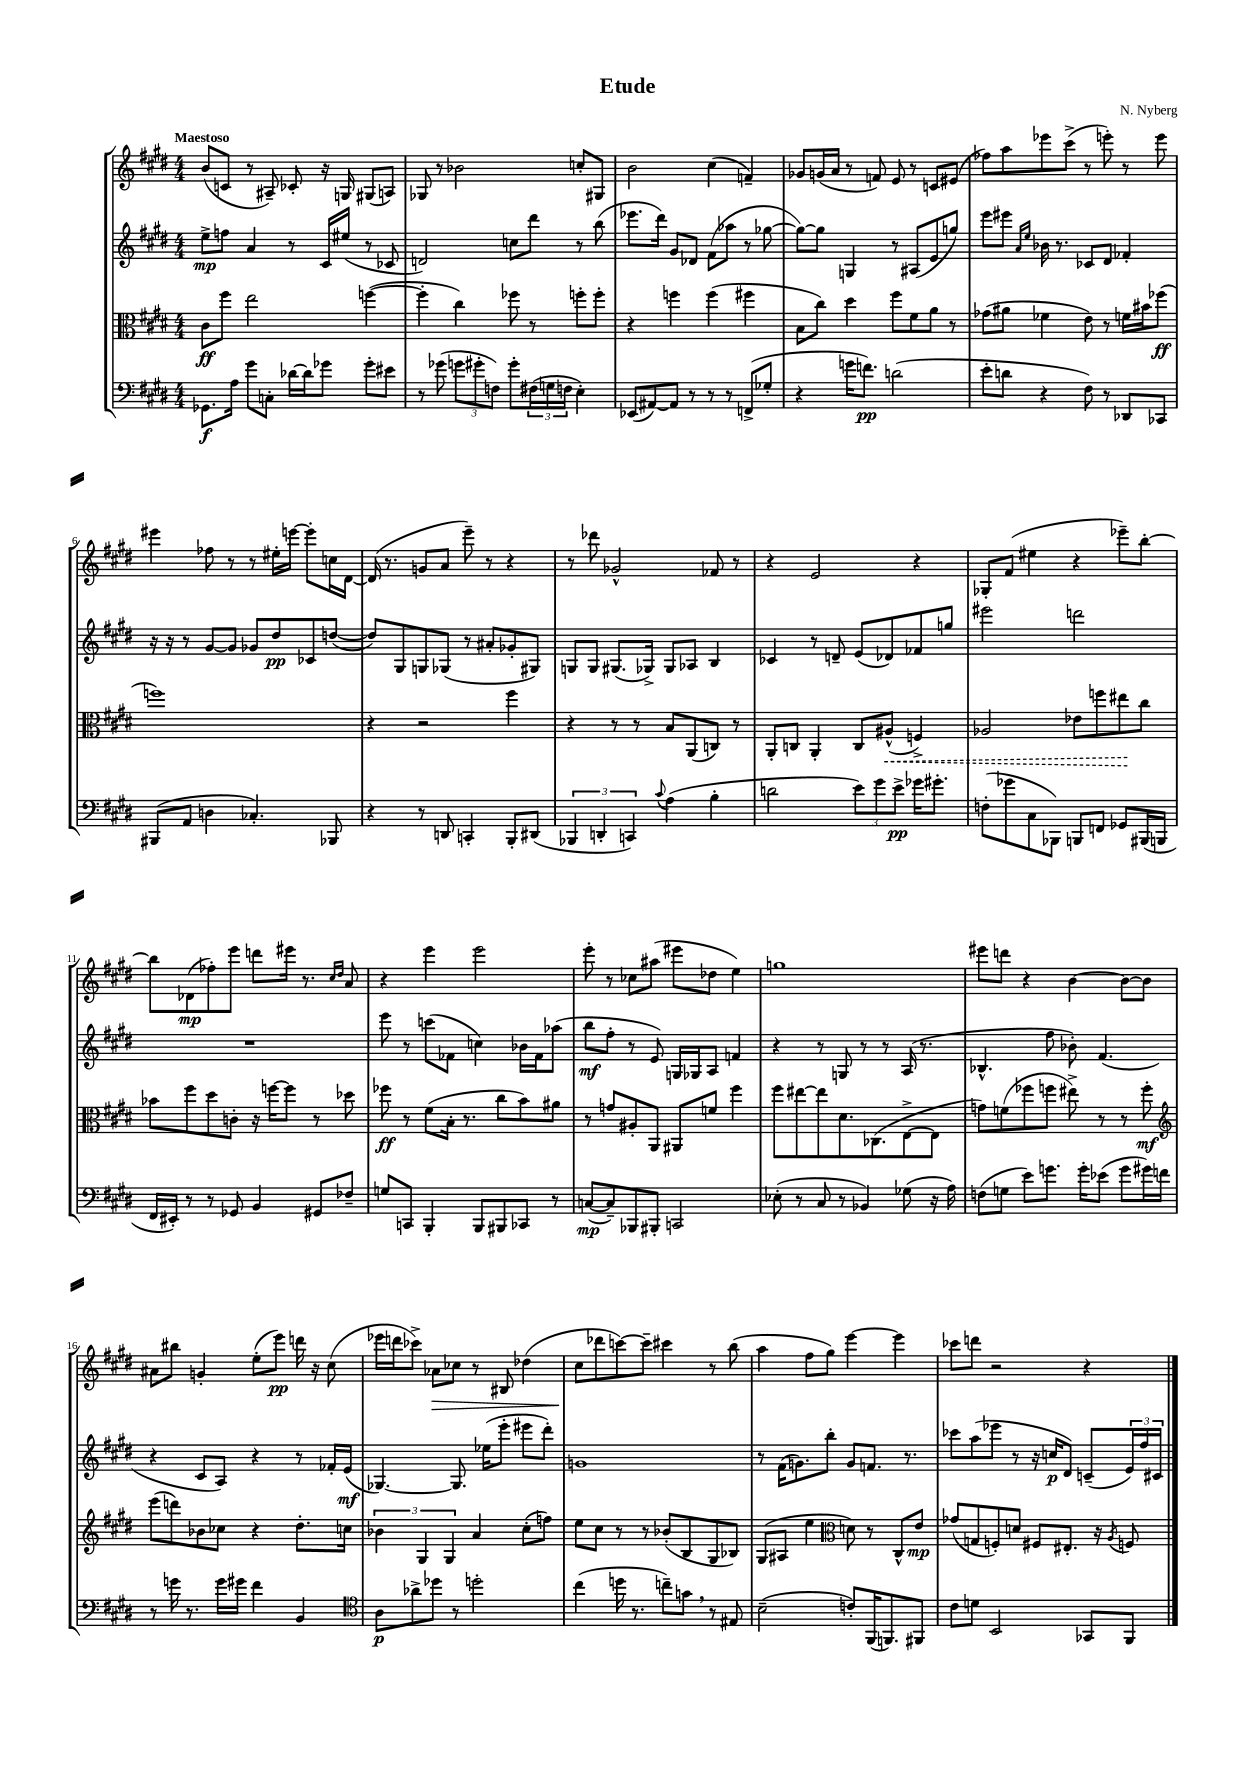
\header { title = "Etude" composer = "N. Nyberg" }
<<
\new StaffGroup <<
\new Staff = "s0" {
    \clef treble \key e \major \numericTimeSignature \time 4/4 \tempo "Maestoso"
    b'8( c'8 r8 ais8--) ces'8-. r16 g16 gis8( a8) |
    ges8 r8 bes'2 c''8-. gis8 |
    b'2 cis''4( f'4--) |
    ges'8 g'16( a'16 r8 f'8) e'8 r8 c'8 eis'8( |
    fes''8) a''8 ees'''8 cis'''8->( r8 e'''8-.) r8 e'''8 |
    eis'''4 fes''8 r8 r8 eis''16-. e'''16~ e'''8-. c''16 dis'16~ |
    dis'16( r8. g'8 a'8 e'''8--) r8 r4 |
    r8 des'''8 ges'2-^ fes'8 r8 |
    r4 e'2 r4 |
    ges8-. fis'8( eis''4 r4 ees'''8--) b''8~-. |
    b''8 des'8\mp( fes''8-.) e'''8 d'''8 eis'''16 r8. \grace { cis''16 dis''16 } a'8 |
    r4 e'''4 e'''2 |
    e'''8-. r8 ces''8 ais''8( eis'''8 des''8 e''4) |
    g''1 |
    eis'''8 d'''8 r4 b'4~ b'8~ b'8 |
    ais'8 bis''8 g'4-. e''8-.( e'''8\pp) d'''16 r16 cis''8( |
    ees'''16 d'''16 ces'''8->) aes'8\> ces''8 r8 bis8 des''4( |
    cis''8\! des'''8 c'''8~) c'''8-- cis'''4 r8 b''8( |
    a''4 fis''8 gis''8) e'''4~ e'''4 |
    ces'''8 d'''8 r2 r4 \bar "|." |
}
\new Staff = "s1" {
    \clef treble \key e \major \numericTimeSignature \time 4/4
    e''8->\mp f''8 a'4 r8 cis'16 eis''16( r8 ces'8 |
    d'2) c''8 dis'''8 r8 b''8( |
    ees'''8. dis'''16) gis'8 des'8 fis'8( aes''8 r8 ges''8~ |
    ges''8~) ges''8 g4 r8 ais8( e'8 g''8) |
    e'''8 eis'''8 \grace { a'16 e''16 } bes'16 r8. ces'8 dis'8 fes'4-. |
    r16 r16 r8 gis'8~ gis'8 ges'8 dis''8\pp ces'8 d''8~( |
    d''8) gis8 g8 ges8( r8 ais'8-. ges'8-. gis8) |
    g8 g8 gis8.( ges16->) ges8 aes8 b4 |
    ces'4 r8 d'8-- e'8( des'8) fes'8 g''8 |
    eis'''2 d'''2 |
    R1 |
    e'''8 r8 c'''8( fes'8 c''4) bes'16 fes'16 aes''8( |
    b''8\mf fis''8-. r8 e'8) g16 ges16 a8 f'4 |
    r4 r8 g8 r8 r8 a16( r8. |
    bes4.-^ fis''8 bes'8-.) fis'4.( |
    r4 cis'8 a8) r4 r8 fes'16-. e'16\mf( |
    ges4.~) ges8. ees''16( e'''8-. eis'''8 dis'''8-.) |
    g'1 |
    r8 fis'16( g'8.) b''8-. g'8 f'8. r8. |
    ces'''8 a''8( ees'''8 r8 r16 c''16\p dis'8) c'8--( \tuplet 3/2 { e'16) fis''16 cis'16 } \bar "|." |
}
\new Staff = "s2" {
    \clef alto \key e \major \numericTimeSignature \time 4/4
    cis'8\ff fis''8 e''2 f''4~( |
    f''4-. cis''4) fes''8 r8 f''8-. f''8-. |
    r4 f''4 f''4( fis''4 |
    b8 cis''8) dis''4 fis''8 fis'8 a'8 r8 |
    ges'8( ais'8 fes'4 e'8) r8 f'16 bis'16 fes''8\ff( |
    f''1) |
    r4 r2 fis''4 |
    r4 r8 r8 b8 a,8( c8) r8 |
    a,8-. c8 a,4-. c8 \once \override Hairpin.style = #'dashed-line ais8-^\<( f4->) |
    aes2 ees'8 f''8 eis''8\! cis''8 |
    bes'8 fis''8 dis''8 c'8-. r16 f''16~ f''8 r8 des''8 |
    fes''8\ff r8 fis'8( b16-. r8. cis''8 b'8) ais'8 |
    r8 g'8 ais8-. a,8 ais,8 f'8 fis''4 |
    fis''8 eis''8~ eis''8 dis'8. ces8.( e8~-> e8 |
    g'8) f'8( fes''8 f''8 eis''8->) r8 r8 f''8-.\mf |
    \clef treble e'''8( d'''8) bes'8 ces''8 r4 dis''8.-. c''16 |
    \tuplet 3/2 { bes'4 gis4 gis4 } a'4 cis''8-.( f''8) |
    e''8 cis''8 r8 r8 bes'8-.( b8 gis8 bes8) |
    gis8( ais8 e''4 \clef alto d'8) r8 cis8-^ e'8\mp |
    ges'8( g8 f8-.) d'8 fis8 eis8.-. r16 \acciaccatura { a8 } f8 \bar "|." |
}
\new Staff = "s3" {
    \clef bass \key e \major \numericTimeSignature \time 4/4
    ges,8.\f a16 gis'8 c8-. des'16~ des'16 ges'8 ges'8-. eis'8 |
    r8 ges'8( \tuplet 3/2 { g'8 gis'8-. f8) } gis'8-. \tuplet 3/2 { fis16( g16 f16 } e4-.) |
    ees,8( ais,8~) ais,8 r8 r8 r8 f,8->( ges8-. |
    r4 g'16 f'8.\pp) d'2( |
    e'8-. d'8 r4 fis8) r8 des,8 ces,8 |
    bis,,8( a,8 d4 ces4.-.) bes,,8 |
    r4 r8 d,8 c,4-. b,,8-. dis,8( |
    \tuplet 3/2 { bes,,4 d,4-. c,4) } \appoggiatura { cis'8 } a4( b4-. |
    d'2 \tuplet 3/2 { e'8) gis'8 e'8->\pp } ges'16 gis'8.-. |
    f8-.( ges'8 cis8 bes,,8) b,,8 f,8 ges,8 bis,,16( b,,16 |
    fis,16 eis,16-.) r8 r8 ges,8 b,4 gis,8 fes8-- |
    g8 c,8 b,,4-. b,,8 bis,,8 ces,8 r8 |
    c8~\mp( c8--) bes,,8 bis,,8-. c,2 |
    ees8-.( r8 cis8 r8 bes,4) ges8( r16 a16) |
    f8( g8 e'8) g'8. g'16-. ees'8( g'8 gis'16) f'16 |
    r8 g'16 r8. g'16 gis'16 fis'4 b,4 |
    \clef tenor a8\p aes'8-> des''8 r8 d''2-. |
    cis''4( d''16 r8. c''8--) g'8 \breathe r8 eis8 |
    b2--( c'8-.) fis,16( f,8.) fis,8 |
    cis'8 d'8 b,2 ges,8 fis,8 \bar "|." |
}
>>
>>
